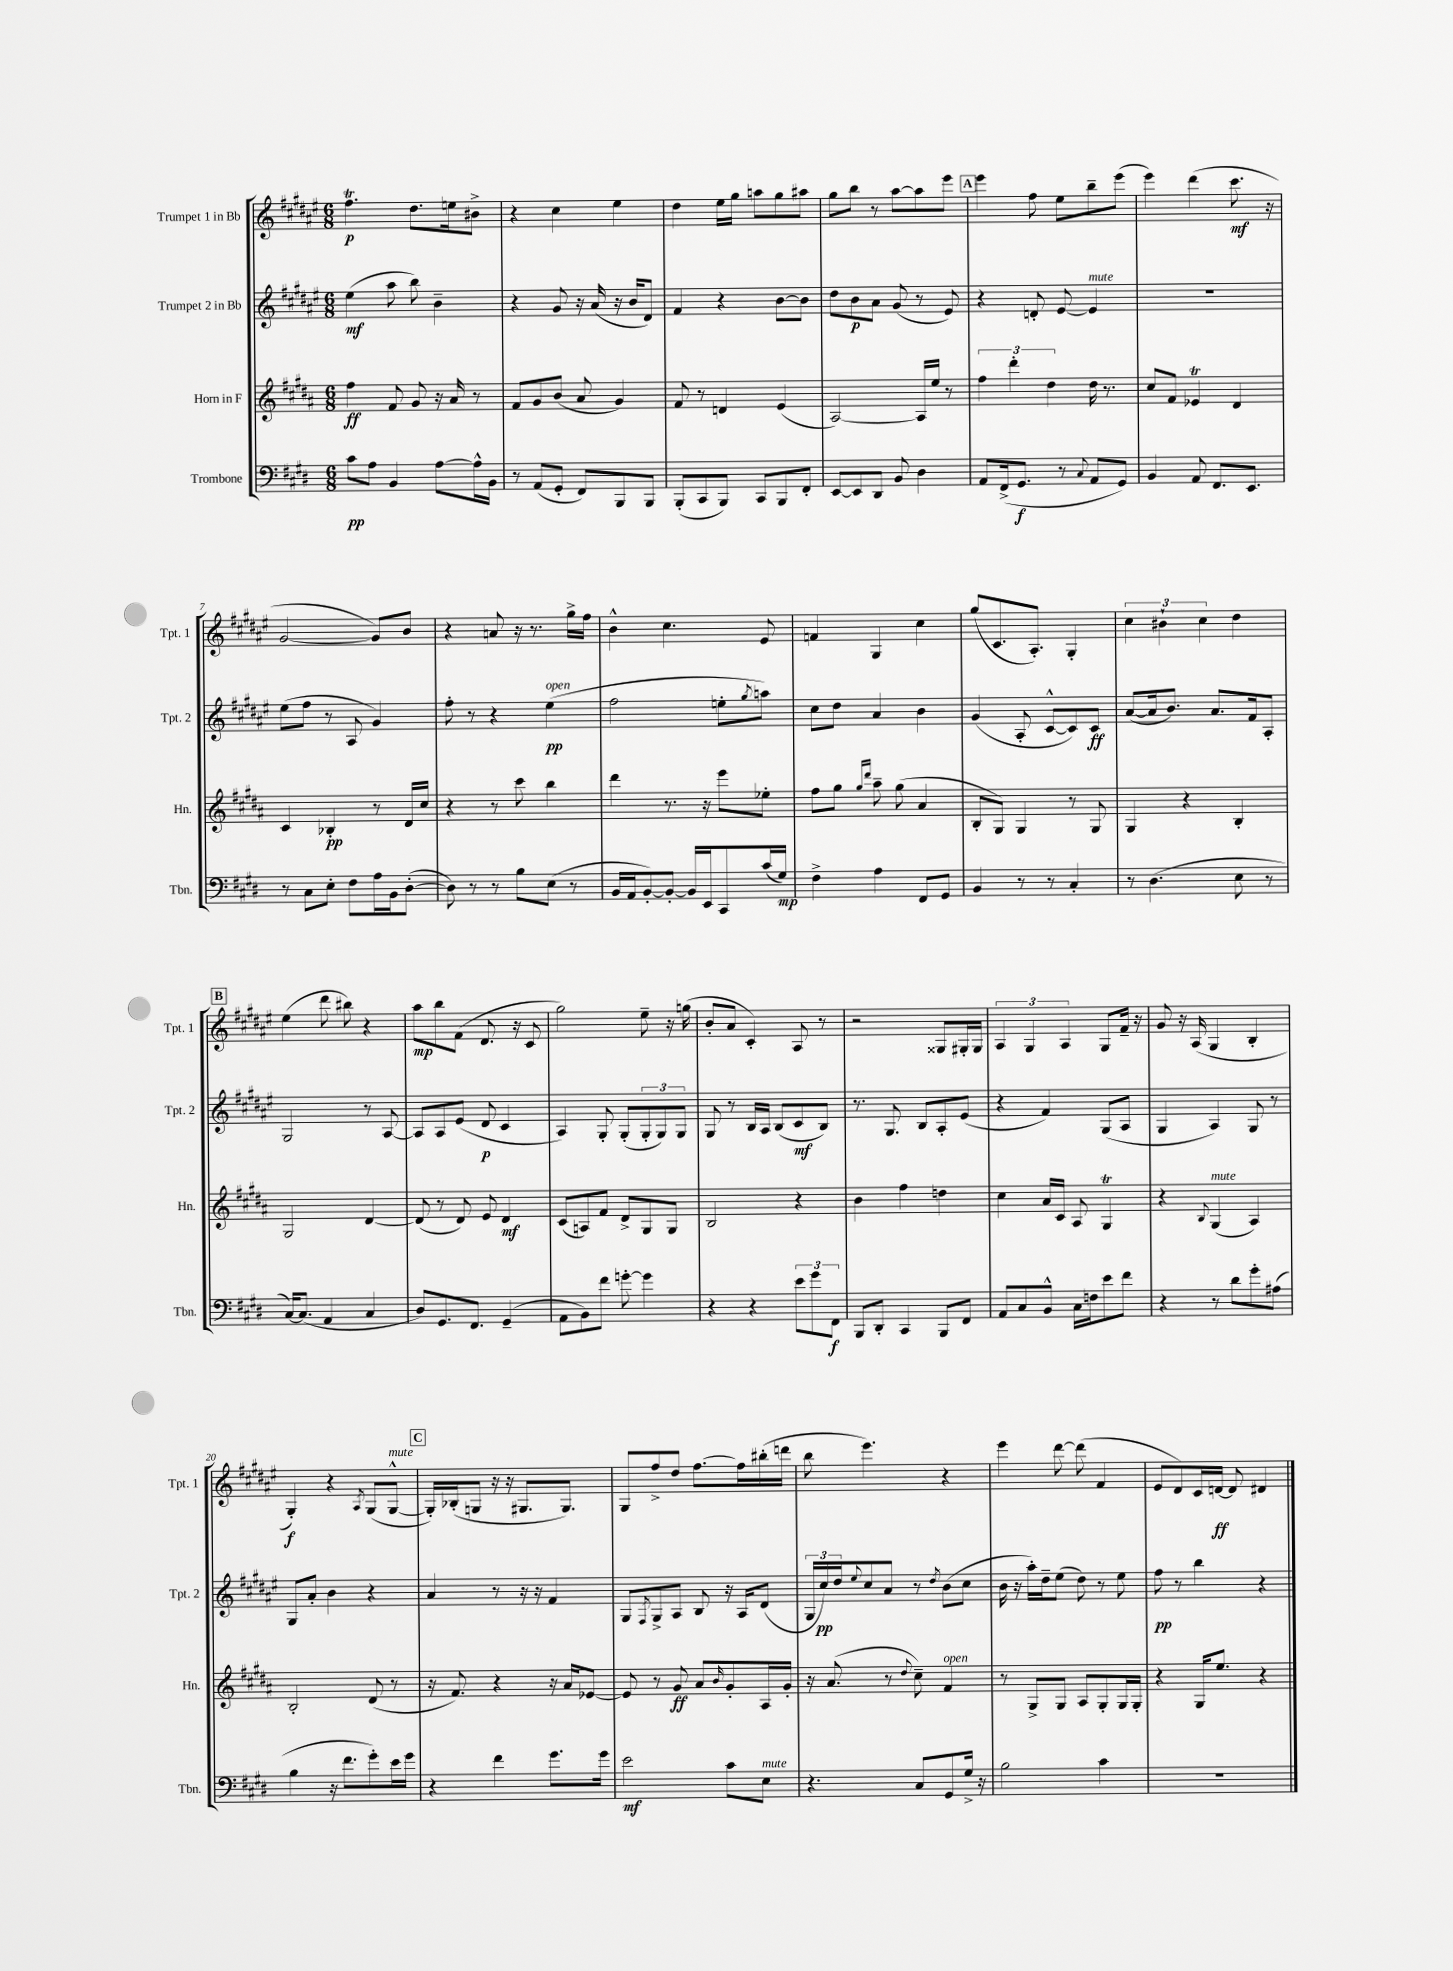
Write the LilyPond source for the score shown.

<<
\new StaffGroup <<
\new Staff = "s0" \with { instrumentName = "Trumpet 1 in Bb" shortInstrumentName = "Tpt. 1" } {
    \clef treble \key fis \major \numericTimeSignature \time 6/8
    fis''4.\trill\p dis''8. e''16 bis'8-> |
    r4 cis''4 eis''4 |
    dis''4 eis''16 gis''16 a''8 gis''8 ais''8 |
    gis''8 b''8 r8 ais''8~ ais''8 eis'''8 |
    \mark \markup { \box "A" } eis'''4 fis''8 eis''8 b''8-- eis'''8( |
    eis'''4) dis'''4( cis'''8.\mf r16 |
    gis'2~ gis'8) b'8 |
    r4 a'8 r16 r8. gis''16-> fis''16 |
    b'4-^ cis''4. eis'8 |
    f'4 gis4 cis''4 |
    gis''8( cis'8. ais8.-.) gis4-. |
    \tuplet 3/2 { cis''4 bis'4-! cis''4 } dis''4 |
    \mark \markup { \box "B" } eis''4( dis'''8 bis''8) r4 |
    ais''8\mp b''8 fis'8( dis'8. r16 cis'8 |
    gis''2) eis''8-- r16 g''16( |
    b'8-. ais'8 cis'4-.) ais8 r8 |
    r2 gisis8 gis16-. gis16 |
    \tuplet 3/2 { ais4 gis4 ais4 } gis8 fis'16-- r16 |
    gis'8 r16 ais16( gis4 b4-. |
    gis4-.\f) r4 \acciaccatura { ais8 } gis8( gis8~-^^\markup { \italic "mute" } |
    \mark \markup { \box "C" } gis16-.) bes16-.( g8 r16 r16 gis8. gis8.) |
    gis8 fis''8-> dis''8 fis''8.~ fis''16 bis''16-.( d'''16 |
    b''8 eis'''4.) r4 |
    eis'''4 dis'''8~ dis'''8( fis'4 |
    eis'8 dis'8) cis'16 d'16~\ff d'8 dis'4 \bar "|." |
}
\new Staff = "s1" \with { instrumentName = "Trumpet 2 in Bb" shortInstrumentName = "Tpt. 2" } {
    \clef treble \key fis \major \numericTimeSignature \time 6/8
    eis''4\mf( ais''8 b''8) b'4-- |
    r4 gis'8 r16 ais'16( r16 b'16 dis'8) |
    fis'4 r4 b'8~ b'8 |
    dis''8 b'8\p ais'8 gis'8( r8 eis'8) |
    \mark \markup { \box "A" } r4 d'8-. eis'8~ eis'4^\markup { \italic "mute" } |
    R2. |
    eis''8( fis''8 r8 ais8 gis'4) |
    fis''8-. r8 r4 eis''4\pp^\markup { \italic "open" }( |
    fis''2 e''8-. \acciaccatura { gis''8 } a''8) |
    cis''8 dis''8 ais'4 b'4 |
    gis'4( ais8-. cis'8~-^ cis'8) cis'8\ff |
    ais'8~( ais'16 b'8.) ais'8. fis'16 ais8-. |
    \mark \markup { \box "B" } gis2 r8 ais8~ |
    ais8 ais8 eis'8( dis'8\p cis'4 |
    ais4) gis8-. gis8-.( \tuplet 3/2 { gis8-. gis8) gis8 } |
    gis8 r8 b16 ais16 b8( cis'8\mf b8) |
    r8. gis8. b8 ais8-. eis'8( |
    r4 fis'4) gis8( ais8 |
    gis4 ais4) gis8 r8 |
    gis8 ais'8-. b'4 r4 |
    \mark \markup { \box "C" } ais'4 r8 r16 r16 fis'4 |
    gis8 \acciaccatura { fis8 } gis8-> ais8 b8 r16 ais16 dis'8( |
    \tuplet 3/2 { gis16 cis''16\pp) dis''16 } \appoggiatura { eis''8 } cis''8 ais'8 r8 \acciaccatura { dis''8 } b'8( cis''8 |
    b'16 r16 ais''16-.) dis''16-- eis''8( dis''8) r8 eis''8 |
    fis''8\pp r8 b''4 r4 \bar "|." |
}
\new Staff = "s2" \with { instrumentName = "Horn in F" shortInstrumentName = "Hn." } {
    \clef treble \key b \major \numericTimeSignature \time 6/8
    fis''4\ff fis'8 gis'8 r16 ais'16 r8 |
    fis'8 gis'8 b'8( ais'8 gis'4) |
    fis'8 r8 d'4 e'4( |
    ais2~) ais16 e''16 r8 |
    \mark \markup { \box "A" } \tuplet 3/2 { fis''4 dis'''4-. dis''4 } dis''16 r8. |
    cis''8 fis'8 ees'4\trill dis'4 |
    cis'4 bes4-.\pp r8 dis'16 cis''16 |
    r4 r8 cis'''8 b''4 |
    dis'''4 r8. r16 e'''8 ees''8-. |
    fis''8 gis''8 \grace { gis''16 dis'''16 } ais''8-- gis''8( ais'4 |
    b8-. gis8) gis4 r8 gis8 |
    gis4 r4 b4-. |
    \mark \markup { \box "B" } gis2 dis'4~ |
    dis'8( r8 dis'8) e'8 dis'4\mf |
    cis'8( a8) fis'8 dis'8-> gis8 gis8 |
    b2 r4 |
    b'4 fis''4 d''4 |
    cis''4 ais'16 cis'16 ais8 gis4\trill |
    r4 \appoggiatura { b8 } gis4^\markup { \italic "mute" }( ais4) |
    b2-. dis'8( r8 |
    \mark \markup { \box "C" } r16 fis'8.) r4 r16 ais'16 ees'8~ |
    ees'8 r8 gis'8\ff ais'8 \grace { b'16 } gis'8-. ais16 gis'16-. |
    r16 ais'8.( r8 \appoggiatura { dis''8 } cis''8--) fis'4^\markup { \italic "open" } |
    r8 gis8-> gis8 ais8 gis8-. gis16 gis16-. |
    r4 gis16 e''8. r4 \bar "|." |
}
\new Staff = "s3" \with { instrumentName = "Trombone" shortInstrumentName = "Tbn." } {
    \clef bass \key e \major \numericTimeSignature \time 6/8
    cis'8\pp a8 b,4 a8~ a16-^ b,16 |
    r8 a,8( gis,8-. fis,8) b,,8 b,,8 |
    b,,8-.( cis,8 b,,8) cis,8 b,,8 fis,8-. |
    e,8~ e,8 dis,8 b,8 dis4 |
    \mark \markup { \box "A" } a,8 fis,16->( gis,8.\f r8 \appoggiatura { cis8 } a,8 gis,8) |
    b,4 a,8 fis,8. e,8. |
    r8 cis8 e8-. fis8 a16 b,16 dis8~-.( |
    dis8) r8 r8 b8 e8( r8 |
    b,16 a,16 b,8~-.) b,8~-. b,16 e,16 cis,8 cis'16( gis16\mp) |
    fis4-> a4 fis,8 gis,8 |
    b,4 r8 r8 cis4-. |
    r8 dis4.( e8 r8 |
    \mark \markup { \box "B" } cis16~) cis8.( a,4 cis4 |
    dis8) gis,8. fis,8. gis,4--( |
    a,8 b,8) fis'8 g'8~-. g'4 |
    r4 r4 \tuplet 3/2 { e'8 gis'8 fis,8\f } |
    b,,8 dis,8-. cis,4 b,,8 fis,8 |
    a,8 cis8 b,8-^ cis16 f16 e'8 fis'8 |
    r4 r8 dis'8 gis'8-. ais8( |
    b4 r16 fis'8. gis'8-.) e'16 gis'16 |
    \mark \markup { \box "C" } r4 fis'4 gis'8. gis'16 |
    e'2\mf cis'8 e8^\markup { \italic "mute" } |
    r4. cis8 gis,8 gis16-> r16 |
    b2 cis'4 |
    R2. \bar "|." |
}
>>
>>
